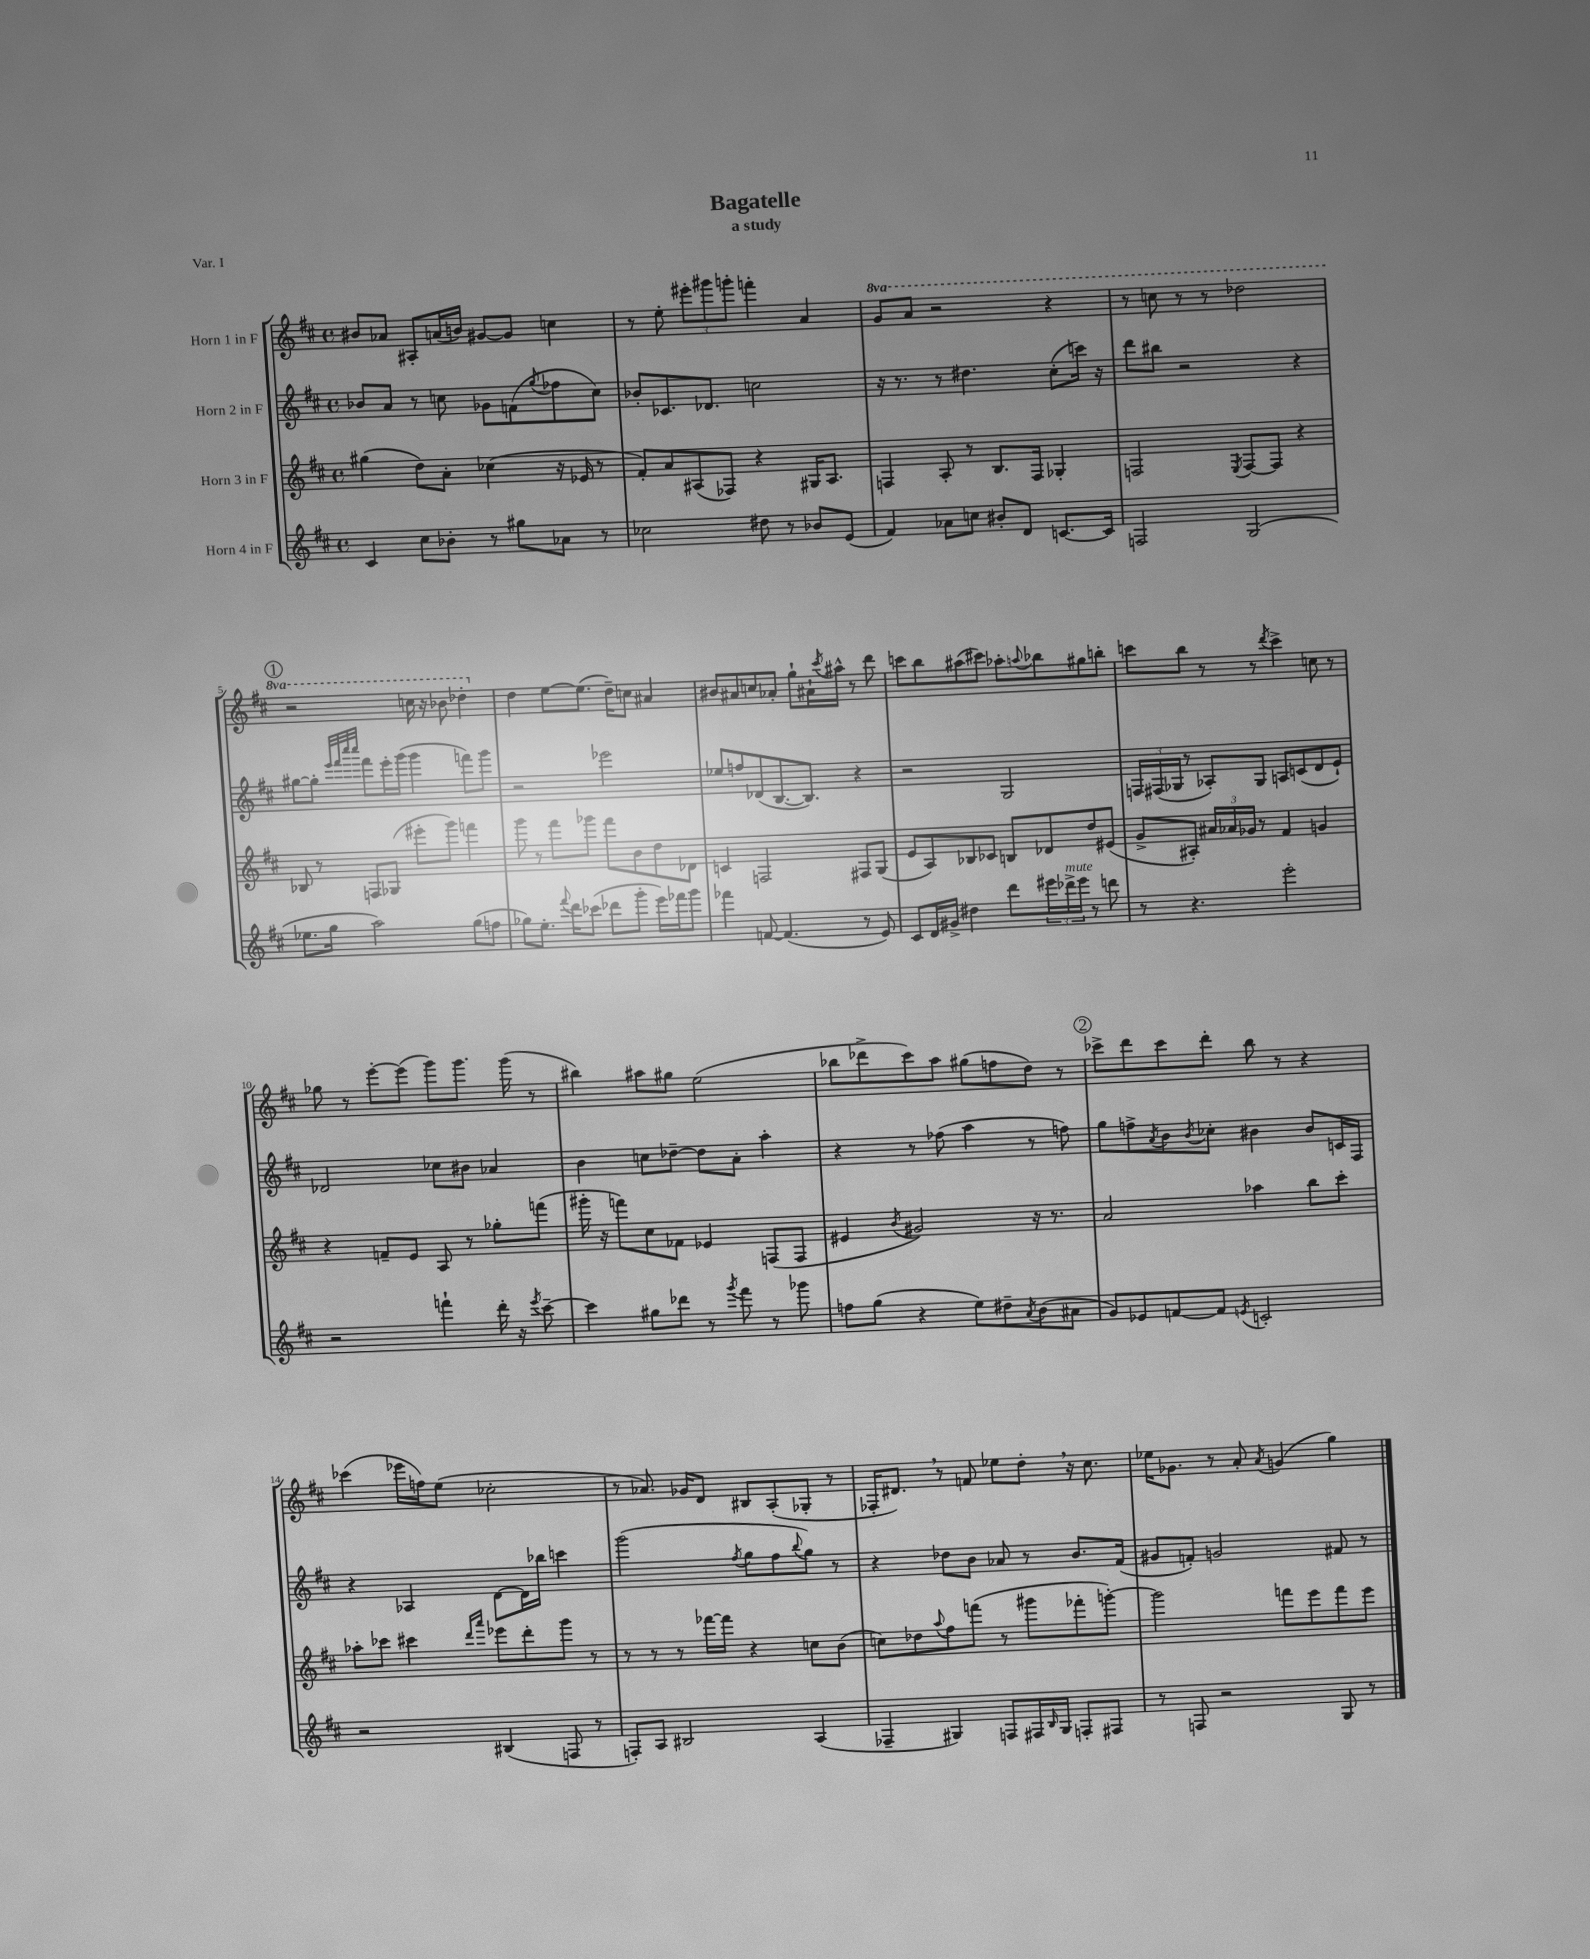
\header { title = "Bagatelle" subtitle = "a study" piece = "Var. I" }
<<
\new StaffGroup <<
\new Staff = "s0" \with { instrumentName = "Horn 1 in F" } {
    \clef treble \key d \major \defaultTimeSignature \time 4/4 \set Staff.ottavationMarkups = #ottavation-simple-ordinals
    bis'8 aes'8 ais8-. a'16( b'16) gis'8~ gis'8 c''4 |
    r8 e''8-. \tuplet 3/2 { eis'''8-. gis'''8 g'''8-. } f'''4-. a'4 |
    \ottava #1 g''8 a''8 r2 r4 |
    r8 c'''8 r8 r8 des'''2 |
    \mark \markup { \circle "1" } r2 c'''16 r16 bes''8 des'''4-. \ottava #0 |
    d''4 e''8~ e''8.( d''16--) c''8 ais'4 |
    bis'8 ais'8 c''8 aes'8-. g''8-! ais'16-! \acciaccatura { cis'''8 } ais''16-^ r8 d'''8 |
    c'''8 b''8 ais''8( cis'''8) aes''8-. \appoggiatura { a''8 } bes''8 gis''8 b''8-. |
    c'''8 b''8 r8 r8 \acciaccatura { d'''8 } c'''4-> c''8 r8 |
    ges''8 r8 e'''8~-. e'''8( g'''8) g'''8. g'''16( r8 |
    bis''4) ais''8 gis''8 e''2( |
    bes''8 des'''8-> cis'''8) a''8 gis''8( f''8 d''8) r8 |
    \mark \markup { \circle "2" } ces'''8-> d'''8 ces'''8 d'''8-. b''8 r8 r4 |
    ces'''4( ees'''16 f''16) e''8( ces''2-. |
    r8 aes'8.) ges'16 d'8 bis8 a8-.( ges8-. r8 |
    fes16-. dis'8.) \breathe r8 f'8 ees''8 d''8-. \breathe r16 cis''8. |
    ees''16 ges'8. r8 a'8-. \acciaccatura { a'8 } g'4( g''4) \bar "|." |
}
\new Staff = "s1" \with { instrumentName = "Horn 2 in F" } {
    \clef treble \key d \major \defaultTimeSignature \time 4/4
    bes'8 a'8 r8 c''8 ges'8 f'8( \acciaccatura { g''8 } fes''8 c''8) |
    bes'8-. ces'8. des'8. c''2 |
    r16 r8. r8 dis''4. cis''8-.( c'''16) r16 |
    d'''8 bis''8 r2 r4 |
    \mark \markup { \circle "1" } gis''8~ gis''8-. \grace { e'''32 fis'''32 cis''''32 cis''''32 } fis'''8 e'''16-. g'''16( g'''4 f'''8) g'''8 |
    r2 ees'''2 |
    ees''8 f''8 des'8( b8.~ b8.) r4 |
    r2 g2 |
    \tuplet 3/2 { f16 fis16( ges16 } r8 aes8-.) ges8 a8 c'8( d'8 e'8-!) |
    des'2 ces''8 bis'8 aes'4 |
    b'4 c''8 des''8~-- des''8 a'8-. a''4-. |
    r4 r8 fes''8( a''4 r8 f''8) |
    \mark \markup { \circle "2" } g''8 f''8-> \acciaccatura { a'8 } b'8 \acciaccatura { b'8 } ces''8-. bis'4 bis'8 c'16 fis16 |
    r4 aes4 d'8~ d'16 bes''16 c'''4 |
    g'''2( \acciaccatura { fis''8 } g''8 fis''8 \appoggiatura { b''8 } g''8) r8 |
    r4 des''8 b'8 aes'8 r8 b'8. fis'16( |
    gis'8 f'8-.) g'2 fis'8 r8 \bar "|." |
}
\new Staff = "s2" \with { instrumentName = "Horn 3 in F" } {
    \clef treble \key d \major \defaultTimeSignature \time 4/4
    gis''4( d''8) a'8-. ces''4( r16 ees'16 r8 |
    fis'8-.) a'8 ais8( fes8) r4 gis16 ais8. |
    f4 a8-. r8 b8. f16 ges4-. |
    f2 \acciaccatura { e8 } f8~ f8 r4 |
    \mark \markup { \circle "1" } bes8 r8 f8 ges8( eis'''8-. g'''8) f'''4 |
    g'''8 r8 fis'''8 ges'''8 fis'''8 b'8 d''8 des'8 |
    c'4 f2 fis8 g8( |
    e'8 a8) bes8 ces'8 b8 des'8 d''8 eis'8( |
    g'8-> ais8-.) \tuplet 3/2 { ais'16 aes'16 ges'16 } r8 fis'4 g'4 |
    r4 f'8-- e'8 a8 r8 ges''8-. f'''8( |
    gis'''16-. r16 f'''8) cis''8 fes'8 ees'4 f8( f8 |
    eis'4 \acciaccatura { b'8 } gis'2) r16 r8. |
    \mark \markup { \circle "2" } a'2 aes''4 b''8 cis'''8-. |
    aes''8-. ces'''8 cis'''4 \grace { d'''16 a'''16 } ees'''8 d'''8-. g'''8 r8 |
    r8 r8 r8 fes'''16~ fes'''16 r4 c''8 b'8( |
    c''8) des''8 \appoggiatura { a''8 } fis''8 f'''8( r8 gis'''8 fes'''8-. g'''8~-.) |
    g'''2 f'''8 e'''8 f'''8 e'''8 \bar "|." |
}
\new Staff = "s3" \with { instrumentName = "Horn 4 in F" } {
    \clef treble \key d \major \defaultTimeSignature \time 4/4
    cis'4 cis''8 bes'8-. r8 gis''8 aes'8 r8 |
    ces''2 dis''8 r8 bes'8 e'8( |
    fis'4) aes'8 c''8 bis'8-. d'8 c'8.~ c'16 |
    f2 g2( |
    \mark \markup { \circle "1" } ees''8. g''16 a''2) g''8( f''8 |
    ges''8) e''8.-. \appoggiatura { fis'''8 } d'''16 ces'''8( des'''8 g'''8-. e'''16) fes'''16 g'''8 |
    fes'''4 f'8~ f'4.( r8 e'8) |
    cis'8 d'16 gis'16-> dis''4 d'''8 \tuplet 3/2 { eis'''16 des'''16->^\markup { \italic "mute" } eis'''16 } r8 d'''8 |
    r8 r4. e'''2-. |
    r2 f'''4-! d'''16-. r16 \acciaccatura { e'''8 } cis'''8~-- |
    cis'''4 gis''8 des'''8 r8 \acciaccatura { g'''8 } fis'''8 r8 ges'''8 |
    f''8 g''8( r4 e''8) dis''8-- \acciaccatura { a'8 } b'8( ais'8 |
    \mark \markup { \circle "2" } g'8) ees'8 f'8~ f'8 \acciaccatura { e'8 } c'2-. |
    r2 bis4( f8 r8 |
    f8-.) a8 bis2 a4( |
    fes4-- gis4) f8 fis16 \grace { b16 } gis16 f8-. fis8 |
    r8 f8 r2 g8 r8 \bar "|." |
}
>>
>>
